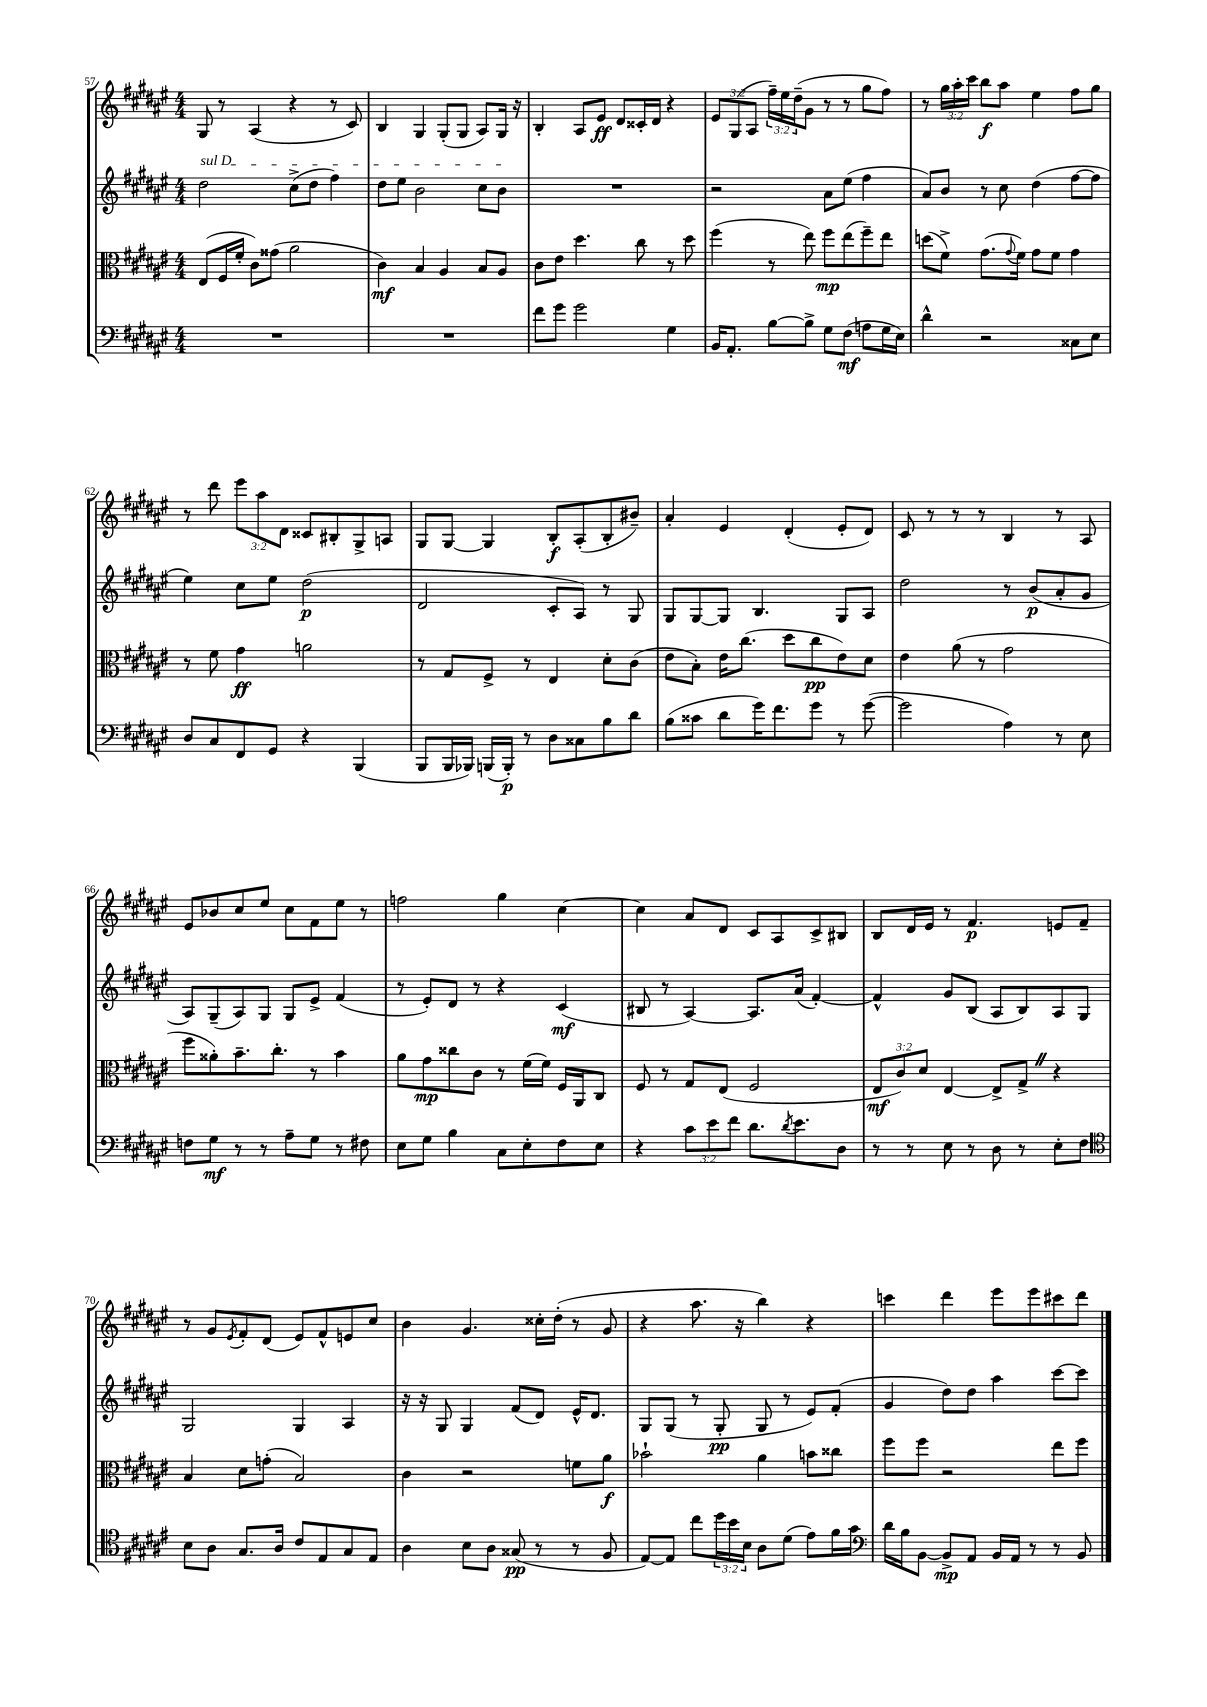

**kern	**kern	**kern	**kern
*staff4	*staff3	*staff2	*staff1
*clefF4	*clefC3	*clefG2	*clefG2
*k[f#c#g#d#a#e#]	*k[f#c#g#d#a#e#]	*k[f#c#g#d#a#e#]	*k[f#c#g#d#a#e#]
*M4/4	*M4/4	*M4/4	*M4/4
1r	(8E#	2dd#	8G#
.	16F#	.	8r
.	16f#'	.	.
.	8c#)	.	(4A#
.	(8g##	.	.
.	2a#	(8cc#^	4r
.	.	8dd#	.
.	.	4ff#)	8r
.	.	.	8c#)
=	=	=	=
1r	4c#)	8dd#	4B
.	.	8ee#	.
.	4B	2b	4G#
.	4A#	.	(8G#'
.	.	.	8G#
.	8B	8cc#	8A#)
.	8A#	8b	16G#
.	.	.	16r
=	=	=	=
8f#	8c#	1r	4B'
8g#	8e#	.	.
2g#	4.dd#	.	8A#
.	.	.	8e#
.	.	.	8d#
.	8cc#	.	16c##'
.	.	.	16d#
4G#	8r	.	4r
.	8dd#	.	.
=	=	=	=
16BB	(4ff#	2r	12e#
8.AA#'	.	.	.
.	.	.	(12G#
.	.	.	12A#
[8B	8r	.	24ff#~)
.	.	.	24ee#
.	.	.	(24dd#~
8B^]	8ee#)	.	8g#
8G#	8ff#	8a#	8r
(8F#	(8ee#	(8ee#	8r
8A	8ff#~)	4ff#	8gg#
16G#	8ee#	.	8ff#)
16E#)	.	.	.
=	=	=	=
4d#^^	(8dd	8a#)	8r
.	8f#^)	8b	24gg#
.	.	.	24aa#'
.	.	.	24ccc#
2r	(8.g#	8r	8bb
.	.	8cc#	8aa#
.	8qqg#	.	.
.	16f#)	.	.
.	8g#	(4dd#	4ee#
.	8f#	.	.
8C##	4g#	[8ff#	8ff#
8E#	.	8ff#]	8gg#
=	=	=	=
8D#	8r	4ee#)	8r
8C#	8f#	.	8ddd#
8FF#	4g#	8cc#	12eee#
.	.	.	12aa#
8GG#	.	8ee#	.
.	.	.	12d#
4r	2a	(2dd#	8c##
.	.	.	8B#'
(4BBB	.	.	8G#^
.	.	.	8A
=	=	=	=
8BBB	8r	2d#	8G#
16BBB	8G#	.	[8G#
16BBB-)	.	.	.
(16BBB	8F#^	.	4G#]
16BBB')	.	.	.
8r	8r	.	.
8D#	4E#	8c#'	8B'
8C##	.	8A#)	(8A#'
8B	8d#'	8r	8B'
8d#	(8c#	8G#	8b#~)
=	=	=	=
(8B	8e#	8G#	4a#'
8c##	8B')	[8G#	.
8d#	16e#	8G#]	4e#
.	(8.cc#	.	.
16g#)	.	4.B	.
8.f#	.	.	.
.	8dd#	.	(4d#'
8g#	8cc#	.	.
8r	8e#)	8G#	8e#'
([8g#	8d#	8A#	8d#)
=	=	=	=
2g#]	4e#	2dd#	8c#
.	.	.	8r
.	(8a#	.	8r
.	8r	.	8r
4A#)	2g#	8r	4B
.	.	(8b	.
8r	.	8a#'	8r
8E#	.	8g#	8A#
=	=	=	=
8F	8ff#	8A#)	8e#
8G#	8a##')	(8G#~	8b-
8r	8.b~	8A#)	8cc#
8r	.	8G#	8ee#
.	8.cc#'	.	.
8A#~	.	8G#	8cc#
8G#	8r	8e#^	8f#
8r	4b	(4f#	8ee#
8F#	.	.	8r
=	=	=	=
8E#	8a#	8r	2ff
8G#	8g#	8e#')	.
4B	8cc##	8d#	.
.	8c#	8r	.
8C#	8r	4r	4gg#
8E#'	(16f#	.	.
.	16f#)	.	.
8F#	16F#	(4c#	[4cc#
.	16AA#	.	.
8E#	8C#	.	.
=	=	=	=
4r	8F#	8B#	4cc#]
.	8r	8r	.
12c#	8G#	[4A#)	8a#
12e#	.	.	.
.	(8E#	.	8d#
12f#	.	.	.
8.d#	2F#	8.A#]	8c#
.	.	.	8A#
8qd#	.	.	.
8.e#	.	(16a#	.
.	.	[4f#')	8c#^
8D#	.	.	8B#
=	=	=	=
8r	12E#	4f#^^]	8B
.	12c#)	.	.
8r	.	.	16d#
.	12d#	.	.
.	.	.	16e#
8E#	[4E#	8g#	8r
8r	.	(8B	4.f#
8D#	8E#^]	8A#	.
8r	8G#^	8B)	.
8E#'	4r	8A#	8e
8F#	.	8G#	8f#~
=	=	=	=
*clefC4	*	*	*
8B	4B	2G#	8r
8A#	.	.	8g#
.	.	.	8qe#
8.G#	8d#	.	8f#'
.	(8g'	.	(8d#
16A#	.	.	.
8c#	2B)	4G#	8e#)
8E#	.	.	8f#^^
8G#	.	4A#	8e
8E#	.	.	8cc#
=	=	=	=
4A#	4c#	16r	4b
.	.	16r	.
.	.	8G#	.
8B	2r	4G#	4.g#
8A#	.	.	.
(8G##	.	(8f#	.
8r	.	8d#)	16cc##'
.	.	.	(16dd#'
8r	8f	16e#^^	8r
.	.	8.d#	.
8F#	8a#	.	8g#
=	=	=	=
[8E#)	2b-`	8G#	4r
8E#]	.	(8G#	.
8cc#	.	8r	8.aa#
24dd#	.	8G#'	.
24b	.	.	.
.	.	.	16r
24B	.	.	.
8A#	4a#	8G#	4bb)
(8d#	.	8r	.
8e#)	8b	8e#)	4r
16f#	8cc##	(8f#'	.
16g#	.	.	.
=	=	=	=
*clefF4	*	*	*
16d#	8ff#	4g#	4ccc
16B	.	.	.
[8BB	8ff#	.	.
8BB^]	2r	8dd#)	4ddd#
8AA#	.	8dd#	.
16BB	.	4aa#	8eee#
16AA#	.	.	.
8r	.	.	8eee#
8r	8ee#	[8ccc#	8ccc#
8BB	8ff#	8ccc#]	8ddd#
==	==	==	==
*-	*-	*-	*-
